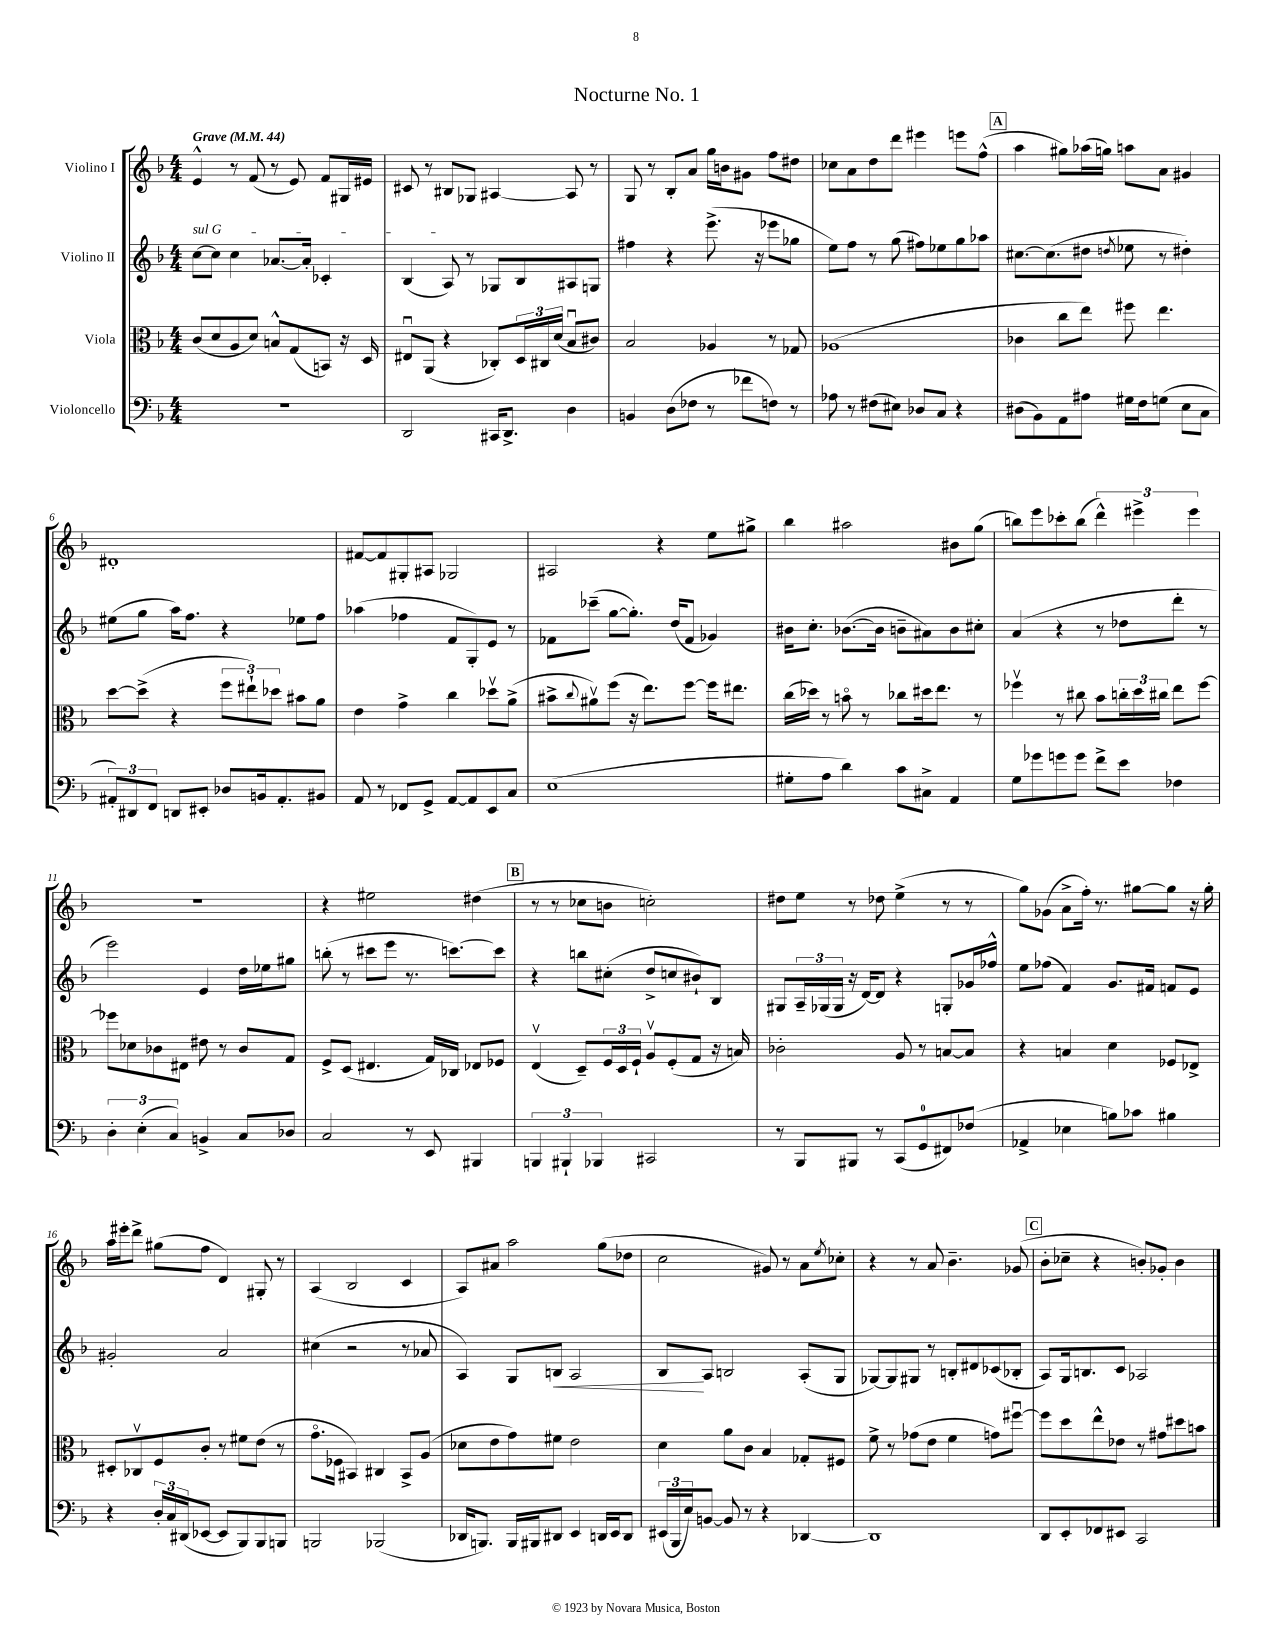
\header { title = "Nocturne No. 1" }
<<
\new StaffGroup <<
\new Staff = "s0" \with { instrumentName = "Violino I" } {
    \clef treble \key f \major \numericTimeSignature \time 4/4 \tempo "Grave" 4 = 44
    e'4-^ r8 f'8( r8 e'8) f'8 gis16 eis'16 |
    cis'8 r8 bis8 ges8 ais4~ ais8 r8 |
    g8 r8 bes8-. a'8 g''16 b'16 gis'8 f''8 dis''8 |
    ces''8 a'8 d''8 d'''8 eis'''4 e'''8 f''8-^( |
    \mark \markup { \box "A" } a''4 gis''8) aes''16( g''16) a''8 a'8 gis'4 |
    dis'1-. |
    fis'8~ fis'8 gis8-. ais8 ges2 |
    ais2 r4 e''8 gis''8-> |
    bes''4 ais''2 bis'8 g''8( |
    b''8) e'''8 ces'''8-. b''8( \tuplet 3/2 { d'''4-^) eis'''4-> eis'''4 } |
    r1 |
    r4 eis''2 dis''4( |
    \mark \markup { \box "B" } r8 r8 ces''8 b'8 c''2-.) |
    dis''8 e''8 r8 des''8 e''4->( r8 r8 |
    g''8) ges'8( a'8-> f''16-.) r8. gis''8~ gis''8 r16 gis''16-. |
    a''16 eis'''16-. d'''8-> gis''8( f''8 d'4) gis8-. r8 |
    a4( bes2 c'4 |
    a8) ais'8 a''2 g''8( des''8 |
    c''2 gis'8) r8 a'8 \acciaccatura { e''8 } ces''8-. |
    r4 r8 a'8 bes'4.-- ges'8( |
    \mark \markup { \box "C" } bes'8-. ces''8-- r4 b'8-.) ges'8-. b'4 \bar "|." |
}
\new Staff = "s1" \with { instrumentName = "Violino II" } {
    \clef treble \key f \major \numericTimeSignature \time 4/4
    \once \override TextSpanner.bound-details.left.text = \markup { \italic "sul G" } c''8~\startTextSpan c''8 c''4 aes'8.~ aes'16-. ces'4-. |
    bes4( a8\stopTextSpan) r8 ges8 bes8 ais8 g8 |
    fis''4 r4 e'''8.->( r16 ees'''8 ges''8 |
    e''8) f''8 r8 g''8( fis''8) ees''8 g''8 aes''8 |
    \mark \markup { \box "A" } cis''8.~ cis''8.( dis''8 \acciaccatura { d''8 } ees''8 r8 dis''4-.) |
    eis''8( g''8 a''16) f''8. r4 ees''8 f''8 |
    aes''4( fes''4 f'8 g8-.) e'8 r8 |
    fes'8 ces'''8--( g''8~ g''8.-.) d''16( fes'8 ges'4) |
    bis'16 c''8.-. bes'8.~( bes'16 b'8-- ais'8) b'8 cis''8-. |
    a'4( r4 r8 des''8 d'''8-. r8 |
    e'''2) e'4 d''16 ees''16 gis''8 |
    b''8-.( r8 cis'''8 e'''8 r8. c'''8.~) c'''8 |
    \mark \markup { \box "B" } r4 b''8 cis''8-.( d''8-> c''8 bis'8-!) bes8 |
    gis8 \tuplet 3/2 { a16-- ges16( ges16 } r16 d'16~) d'8 r4 g8-. ges'16 fes''16-^ |
    e''8 fes''8( f'4) g'8. fis'16 f'8 e'8 |
    gis'2-. a'2 |
    cis''4( r2 r8 aes'8 |
    a4) g8 b8\< a2 |
    bes8\! a8 b2 a8-.( g8 |
    ges8~) ges8 gis8 r8 b8-. dis'8 ces'8( bes8-. |
    \mark \markup { \box "C" } a8) g16 b8. c'8 aes2 \bar "|." |
}
\new Staff = "s2" \with { instrumentName = "Viola" } {
    \clef alto \key f \major \numericTimeSignature \time 4/4
    c'8( d'8 a8 d'8) b8-^ g8( b,8) r16 d16 |
    eis8\downbow a,8( r4 ces8-.) \tuplet 3/2 { d16 cis16 d'16( } bes8\downbow cis'8) |
    bes2 aes4 r8 ges8 |
    aes1( |
    \mark \markup { \box "A" } ces'4 c''8 e''8) fis''8 e''4. |
    d''8~ d''8->( r4 \tuplet 3/2 { f''8 eis''8-!) des''8 } bis'8 a'8 |
    e'4 g'4-> c''4 des''8\upbow a'8->( |
    bis'8-> \appoggiatura { c''8 } ais'8\upbow) f''8( r16 e''8.) f''8~ f''16 eis''8. |
    c''16( des''16) r8 b'8\flageolet r8 ces''8 dis''16 e''8. r8 |
    fes''4\upbow r8 cis''8 bes'8 \tuplet 3/2 { c''16-. d''16 cis''16 } e''8 fes''8~ |
    fes''8 des'8 ces'8 eis8 eis'8 r8 ces'8 g8 |
    f8-> d8( eis4. g16) ces16 ees8 fes8 |
    \mark \markup { \box "B" } e4\upbow( d8--) \tuplet 3/2 { f16 d16 f16-! } a8\upbow f8-.( g8 r16 b16) |
    ces'2-. a8 r8 b8~ b8 |
    r4 b4 d'4 fes8 ees8-> |
    dis8-. ces8\upbow f8 c'8-. r8 fis'8 e'8( r8 |
    g'8.\flageolet fes16 bis,4) cis4 bis,8-> a8( |
    des'8 e'8 g'8) fis'8 e'2 |
    d'4 a'8 c'8 bes4 ges8-. fis8 |
    f'8-> r8 ges'8( e'8 f'4 g'8) fis''8~\downbow |
    \mark \markup { \box "C" } fis''8 d''8 e''8-^ ees'8 r8 gis'8 dis''8 b'8 \bar "|." |
}
\new Staff = "s3" \with { instrumentName = "Violoncello" } {
    \clef bass \key f \major \numericTimeSignature \time 4/4
    R1 |
    d,2 cis,16 d,8.-> d4 |
    b,4 d8( fes8 r8 fes'8 f8) r8 |
    aes8 r8 fis8( eis8) des8 c8 r4 |
    \mark \markup { \box "A" } dis8( bes,8) a,8 ais8 gis16 f16 g8( e8 c8 |
    \tuplet 3/2 { ais,8-.) dis,8 f,8 } d,8 eis,8-. des8 b,16 ais,8.-. bis,8 |
    a,8 r8 fes,8 g,8-> a,8~ a,8 e,8 c8 |
    e1( |
    gis8-. a8 d'4) c'8 cis8-> a,4 |
    g8 ges'8 g'8 g'8 f'8-> e'8 fes4 |
    \tuplet 3/2 { d4-. e4-.( c4) } b,4-> c8 des8 |
    c2 r8 e,8 bis,,4 |
    \mark \markup { \box "B" } \tuplet 3/2 { b,,4 bis,,4-! bes,,4 } cis,2 |
    r8 bes,,8 bis,,8 r8 c,8( g,8-0 fis,8) fes8( |
    aes,4-> ees4 b8) ces'8 bis4 |
    r4 \tuplet 3/2 { d16-. c16 dis,16( } ees,8~ ees,8 bes,,8) bes,,8 b,,8 |
    b,,2 bes,,2( |
    des,16 b,,8.) b,,16 bis,,16 dis,8 e,4 d,16 e,16 d,8 |
    \tuplet 3/2 { eis,16( bes,,16 e16) } b,8~ b,8 r8 r4 des,4~ |
    des,1 |
    \mark \markup { \box "C" } d,8 e,8-. fes,8 eis,8 c,2 \bar "|." |
}
>>
>>
